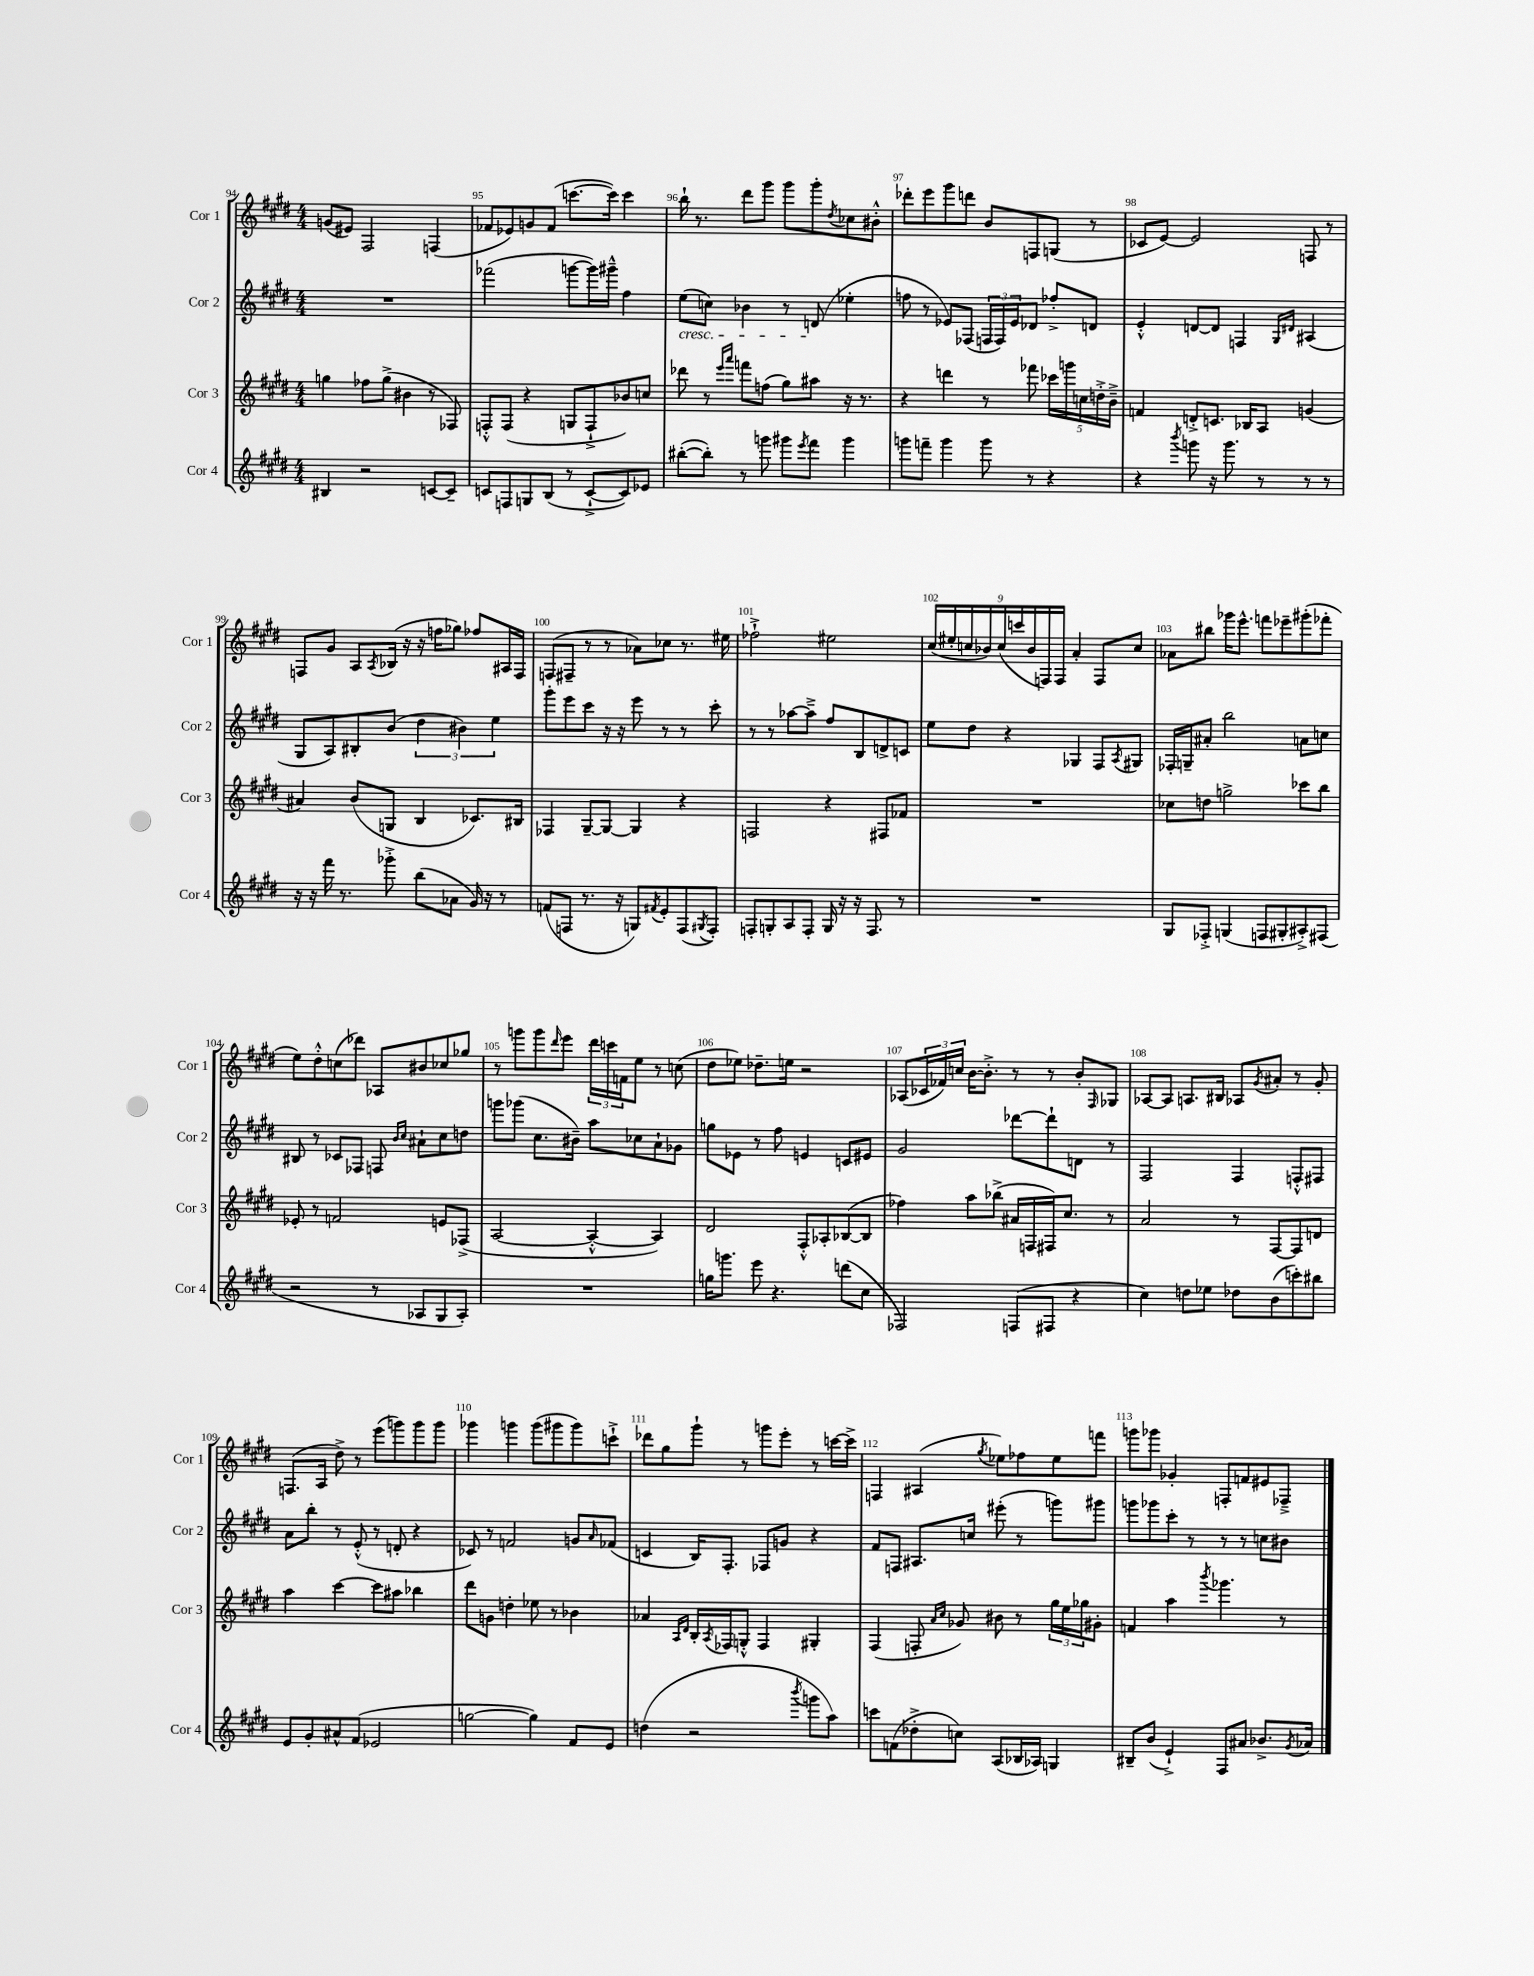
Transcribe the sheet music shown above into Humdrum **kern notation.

**kern	**kern	**kern	**kern
*staff4	*staff3	*staff2	*staff1
*clefG2	*clefG2	*clefG2	*clefG2
*k[f#c#g#d#]	*k[f#c#g#d#]	*k[f#c#g#d#]	*k[f#c#g#d#]
*M4/4	*M4/4	*M4/4	*M4/4
4B#	4gg	1r	(8g
.	.	.	8e#)
2r	8ff-	.	2F#
.	(8gg^	.	.
.	4b#	.	.
[8c	8r	.	(4F
8c~]	8F-)	.	.
=	=	=	=
8c	8F'^^	(2fff-	8f-
8F	(8F	.	8e-)
8G	4r	.	8g
(8B	.	.	(8f-
8r	8G	[8ggg	[8.ccc
[8c`^	8F`^	16ggg])	.
.	.	16ggg#~^^	16ccc])
8c])	8b-)	4ff#	4ccc
8e-	8cc	.	.
=	=	=	=
([8bb#'	8ddd-	(8ee	16bb`
.	.	.	8.r
8bb#'])	8r	8cc)	.
.	16qqeee	.	.
.	16qqaaa	.	.
8r	8fff	4b-	8ddd#
8ggg	(8ff	.	8ggg#
8ggg#	8gg#)	8r	8ggg#
8qeee	.	.	.
8fff#	8aa#	(8d	8ggg#'
.	.	.	8qdd#
4ggg#	16r	4ee-'	8cc-
.	8.r	.	.
.	.	.	8b#'^^
=	=	=	=
8ggg	4r	8ff	8ddd-'
8fff~	.	8r	8eee
4ggg	4ddd	8e-)	8ggg#
.	.	(8F-	8ddd
8ggg	8r	24F	8b
.	.	24F)	.
.	.	24e-	.
8r	8fff-	8d-	8F
4r	20ccc-	8ff-'^	(8G
.	20ggg	.	.
.	20cc	.	.
.	.	8d	8r
.	20dd'^	.	.
.	20b~^	.	.
=	=	=	=
4r	4f	4e'^^	8c-
.	.	.	[8e)
8qbbb	.	.	.
8ggg	8d'^	[8d	2e]
16r	8.c	8d]	.
8.ggg	.	.	.
.	.	4F	.
.	16B-	.	.
8r	8A	.	.
.	.	16qqG#	.
.	.	16qqd#	.
8r	(4g	(4A#	8F
8r	.	.	8r
=	=	=	=
16r	4a#)	8G#	8F
16r	.	.	.
16fff#	.	8A)	8g#
8.r	.	.	.
.	(8b	8B#'	8A
.	.	.	8qA
8ggg-'^	8G	(8b	(16B-
.	.	.	16r
(8bb	4B	6dd#	16r
.	.	.	16ff
8a-	.	.	8gg-)
.	.	6b#)	.
16g#)	8.c-)	.	8ff-
16r	.	.	.
.	.	6ee	.
8r	.	.	16A#
.	16B#	.	16F
=	=	=	=
(8f	4F-	8ggg#'	(8F
8F	.	8eee	8F#~
8.r	[8G#~	8ccc#	8r
.	8G#_	16r	8r
16r	.	16r	.
8G)	4G#]	8eee	8a-)
8qf#	.	.	.
8e'	.	8r	8cc-
(8F	4r	8r	8.r
8qG#	.	.	.
8F')	.	8ccc#'	.
.	.	.	16ee#
=	=	=	=
8F'	2F	8r	2ff-`^
8G'	.	8r	.
8A	.	[8aa-	.
8F'	.	8aa-~^]	.
16G	4r	8ff#	2ee#
16r	.	.	.
16r	.	8B	.
8.F	.	.	.
.	8F#	8d^	.
8r	8f-	8c	.
=	=	=	=
1r	1r	8ee	(18cc#
.	.	.	18ee#'
.	.	.	18cc
.	.	8dd#	.
.	.	.	18b-)
.	.	.	(18cc
.	.	4r	.
.	.	.	18ccc
.	.	.	18b-
.	.	.	18F)
.	.	.	18F
.	.	4G-	4a'
.	.	8F#	8F
.	.	8qA	.
.	.	8G#	8cc
=	=	=	=
8G#	8cc-	16F-'	8a-
.	.	16G~	.
8F-'^	8dd	8a#'	8bb#
(4G	2gg^	2bb	16ggg-
.	.	.	8.eee^^
8F	.	.	8fff
8G#'	.	.	8eee-~
8A#'^)	8ccc-	8a	(8ggg#'
(8F#	8bb	8cc	8fff-'
=	=	=	=
2r	8e-'	8B#	8ee)
.	8r	8r	8dd#'^^
.	2f	8c-	(8cc
.	.	8F-	8ddd-)
8r	.	8F	8A-
.	.	16qqb	.
.	.	16qqcc#	.
8A-	.	8a#`	8b#
8G#	8e	8cc#	8cc-
8A-')	(8F-^	8dd	8gg-
=	=	=	=
1r	[2A	8ggg	8r
.	.	(8ggg-	8ggg
.	.	8.cc#	8ggg
.	.	.	16qqddd#
.	.	.	8eee
.	.	16b#~)	.
.	4A'^^_	8aa	24ddd#
.	.	.	24ccc
.	.	.	24f
.	.	8cc-	8ee
.	4A])	8a`	8r
.	.	8g-	(8cc
=	=	=	=
16gg	2d#	8gg	8dd#
8.ggg	.	.	.
.	.	8e-	8ee-)
8eee	.	8r	8.dd-~
4.r	.	8ff#	.
.	.	.	16ee
.	8F#'^^	4e	2r
.	8A-'	.	.
(8ddd	([8B-	8c	.
8cc#	8B-]	8e#	.
=	=	=	=
2F-)	4ff-)	2g#	(8A-
.	.	.	24c-
.	.	.	24f-)
.	.	.	24cc
.	8aa	.	[16b
.	.	.	8.b'^]
.	(8bb-^	.	.
(8F	16a#	[8ddd-	8r
.	16F	.	.
8F#	16F#)	8ddd-`]	8r
.	8.cc#	.	.
4r	.	8d	8b'
.	.	.	16qqF#
.	8r	8r	8G-
=	=	=	=
4cc#)	2a	2F#	[8A-
.	.	.	8A-]
8dd	.	.	8.A
8ee-	.	.	.
.	.	.	16B#
8dd-	8r	4F#	8A-
.	.	.	8qg#
(8b	[8F#	.	8a#'
8ccc')	8F#]	8F'^^	8r
8bb#	8d	8F#	8g#'
=	=	=	=
8e	4aa	8a	(8.F
8g#'	.	8bb'	.
.	.	.	16A
8a#^^	[4ccc#	8r	8dd#^)
(8f#	.	(8e'^^	8r
2e-	8ccc#]	8r	(8eee
.	8aa#	8d'	8ggg)
.	4bb-	4r	8ggg
.	.	.	8ggg
=	=	=	=
[2gg	8ddd#	8c-)	4ggg-
.	8g	8r	.
.	4dd'	2f	4ggg
4gg])	8ee-	.	(8ggg
.	8r	.	8ggg#
8f#	4b-	8g	8ggg#)
.	.	16qqa	.
8e	.	(8f-	8ccc`^
=	=	=	=
(4dd	4a-	4c	8ddd-
.	.	.	8gg#
.	16qqA	.	.
.	16qqd#	.	.
2r	16B'	16B)	8ggg#`
.	8qA	.	.
.	16F-	8.F#'	.
.	8G'^^	.	8r
.	4F-	8F-	8ggg
.	.	8g	8eee'
8qbbb	.	.	.
8ggg	4G#'	4r	8r
8aa)	.	.	[16ccc
.	.	.	16ccc^]
=	=	=	=
8ccc	(4F#	8f#	4F
(8f	.	8F	.
8dd-'^	8F'	8.A#	(4A#
.	16qqa	.	.
.	16qqcc#	.	.
8cc)	8g-)	.	.
.	.	16cc	.
.	.	.	8qgg#
(8A	8b#	(8eee#'	8ee-)
16B-	8r	8r	8ff-
16A-)	.	.	.
4G	24gg#	8ggg)	8ee-
.	24ee	.	.
.	24gg-	.	.
.	8g#'	8ggg#	8fff
=	=	=	=
8B#~	4f	8ggg	8ggg
(8b	.	8ggg-	8ggg-
4e`^)	4aa	8ccc#'	4g-'
.	.	8r	.
.	8qbbb	.	.
8F#	4.ggg-	8r	8F'
8a#	.	8r	8f
8.b-^	.	8cc	8e#
.	8r	8b#	8F-~^
8qg#	.	.	.
16a-	.	.	.
==	==	==	==
*-	*-	*-	*-
